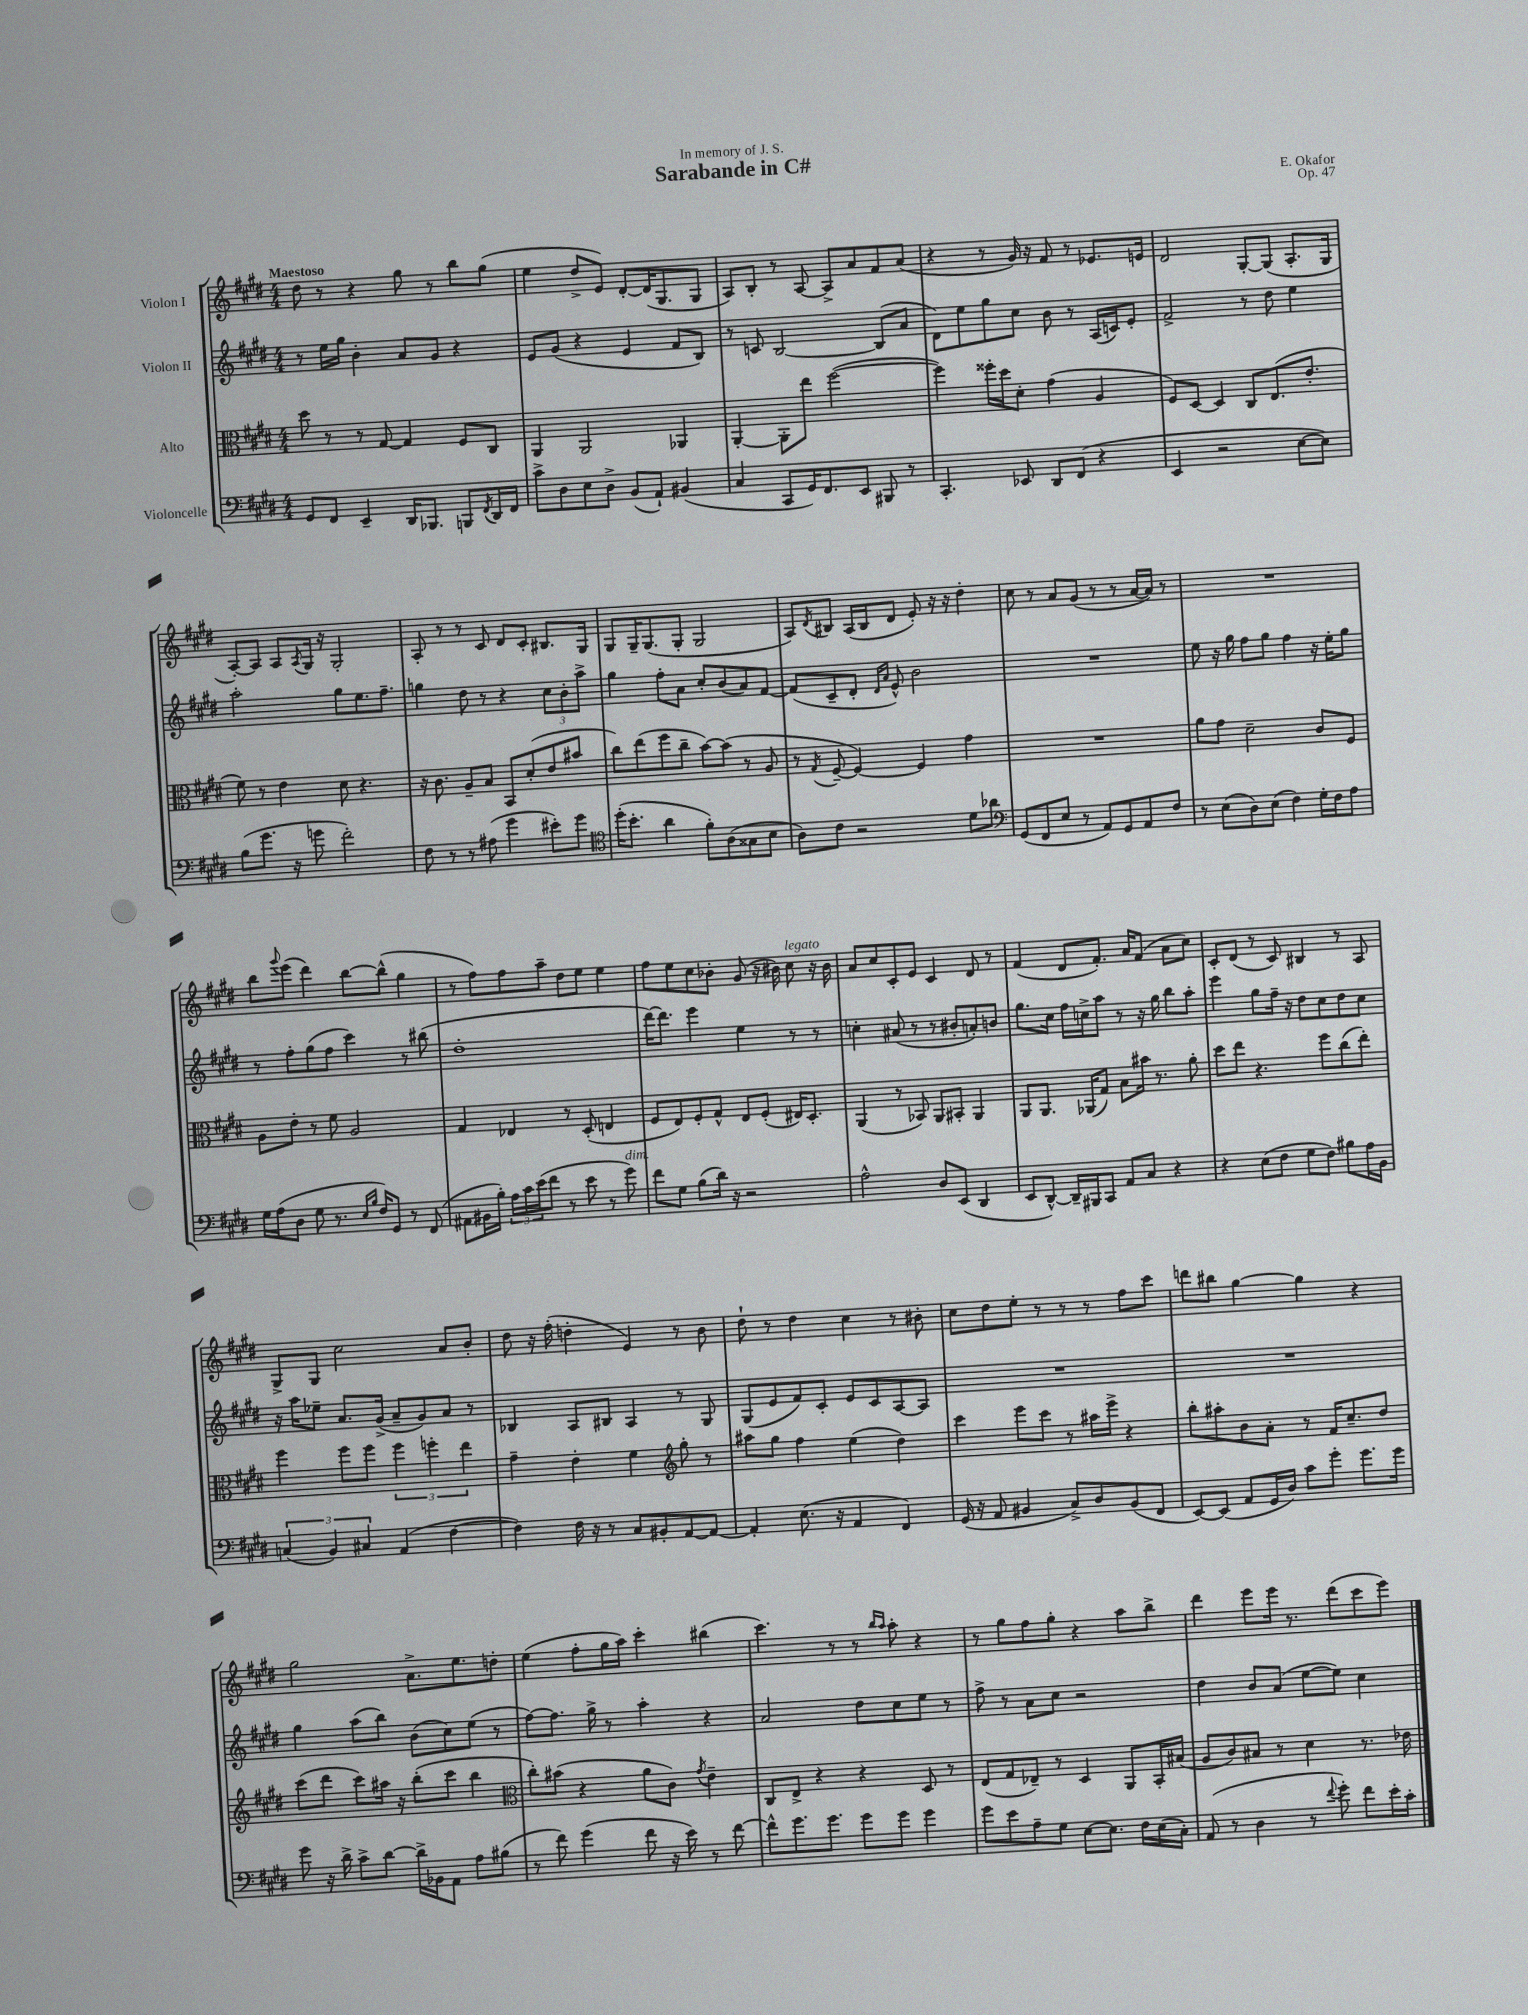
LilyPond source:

\header { title = "Sarabande in C#" composer = "E. Okafor" dedication = "In memory of J. S." opus = "Op. 47" }
<<
\new StaffGroup <<
\new Staff = "s0" \with { instrumentName = "Violon I" } {
    \clef treble \key e \major \numericTimeSignature \time 4/4 \tempo "Maestoso"
    dis''8 r8 r4 gis''8 r8 b''8 gis''8( |
    e''4 dis''8-> e'8) dis'8~-. dis'16( gis8. gis8 |
    a8) b8-. r8 a8~ a8-> a'8 fis'8 a'8( |
    r4 r8 gis'16) r16 fis'8 r8 ees'8. e'16 |
    dis'2 gis8~-. gis8( a8.-. gis16 |
    a8~-.) a8 a8 \acciaccatura { a8 } gis16 r16 gis2-. |
    a8-. r8 r8 cis'8 dis'8 cis'8-. bis8. gis16 |
    gis8 gis16-- gis8.( gis8-. gis2 |
    a8) \acciaccatura { dis'8 } bis8 a16( bis16 dis'8 e'8-.) r16 r16 dis''4-. |
    cis''8 r8 a'8 gis'8( r8 r8 a'16~ a'16) r8 |
    R1 |
    b''8 \appoggiatura { gis'''8 } e'''8( dis'''4) b''8~ b''8-^( gis''4 |
    r8 fis''8) fis''8 a''8-- dis''8 e''8 e''4 |
    fis''8 e''8 cis''8 bes'8-. gis'8( r16 bis'16) cis''8^\markup { \italic "legato" } r16 bis'16 |
    a'8 cis''8 cis'8-. e'8 cis'4 dis'8 r8 |
    fis'4( dis'8 fis'8.-.) a'16 fis'8( a'8 cis''8) |
    cis'8-. dis'8( r8 cis'8) bis4 r8 a8 |
    gis8-> gis8 cis''2 a'8 b'8-. |
    dis''8 r16 fis''16-.( d''4-. e'4) r8 b'8 |
    dis''8-! r8 dis''4 cis''4 r8 bis'8-. |
    cis''8 dis''8 e''8-. r8 r8 r8 fis''8 cis'''8 |
    d'''8 bis''8 gis''4~ gis''4 r4 |
    gis''2 a'8.-> e''8. d''8-. |
    e''4( fis''8-. gis''16 a''16) cis'''4-. bis''4( |
    cis'''4.) r8 r8 \grace { b''16 a''16 } a''8-. r4 |
    r8 gis''8 fis''8 gis''8-. r4 a''8 b''8-> |
    dis'''4 e'''8 e'''16 r8. dis'''8( cis'''8 e'''8) \bar "|." |
}
\new Staff = "s1" \with { instrumentName = "Violon II" } {
    \clef treble \key e \major \numericTimeSignature \time 4/4
    r8 e''16 gis''16 b'4-. a'8 gis'8 r4 |
    e'8 gis'8( r4 e'4 fis'8 b8) |
    r8 c'8 b2~ b8( a'8 |
    dis'8) e''8 gis''8 cis''8 b'8 r8 a16( c'16) e'8-. |
    fis'2-> r8 dis''8 e''4 |
    a''2-. gis''8 e''8. fis''8.-- |
    g''4 dis''8 r8 r4 \tuplet 3/2 { cis''8 b'8-. a''8-> } |
    gis''4 fis''8-. a'8 cis''8-. b'8( a'8) fis'8~ |
    fis'8( cis'8-- dis'8-. \grace { dis'16 a'16 } e'8-^) b'2 |
    R1 |
    e''8 r16 gis''16 fis''8 gis''8 fis''4 r16 e''16-. gis''8 |
    r8 fis''8-. gis''8( fis''8 cis'''4) r8 bis''8( |
    dis''1-. |
    dis'''16~) dis'''8. e'''4 e''4 r8 r8 |
    c''4-. ais'8( r8 r8 bis'8-. a'8-.) b'8 |
    gis''8. cis''16 fis''16 c''16-> a''8 r8 r16 gis''16 b''8 a''8-. |
    e'''4 gis''8 fis''16-- r16 dis''8 cis''8 dis''8 cis''8 |
    r16 a''16 ees''8-- a'8. gis'16->( a'8-- gis'8) a'8 r8 |
    bes4 a8 bis8 a4 r8 gis8 |
    gis8( e'8 fis'8) cis'8-. e'8 cis'8 a8~ a8 |
    R1 |
    R1 |
    gis''4 a''8( b''8) b'8( cis''8) e''8( r8 |
    fis''8~) fis''8. gis''16-> r8 a''4-. r4 |
    a'2 dis''8 cis''8 e''8 r8 |
    fis''8-> r8 a'8 cis''8 r2 |
    dis''4 b'8 a'8( e''8~ e''8) cis''4 \bar "|." |
}
\new Staff = "s2" \with { instrumentName = "Alto" } {
    \clef alto \key e \major \numericTimeSignature \time 4/4
    dis''8 r8 r8 gis8~ gis4 fis8 cis8 |
    a,4 a,2 aes,4 |
    a,4~-. a,8-. e''8 fis''2~( |
    fis''4) fisis''16-. dis''16 dis'8-. gis'4( a4 |
    fis8) dis8~ dis4 cis8 e8.( e'8.-. |
    fis'8) r8 e'4 dis'8 r4. |
    r16 cis'8. a8-- b8 b,8 dis'8-.( e'8 bis'8 |
    cis''8) e''8( fis''8 cis''8-- b'8~) b'8( r8 a8 |
    r8 \acciaccatura { gis8 } fis8~-- fis4~) fis4 gis'4 |
    R1 |
    a'8 gis'8 dis'2-- cis'8 fis8 |
    a8 e'8-. r8 fis'8 a2 |
    gis4 ees4 r8 dis8-.( e4 |
    fis8 e8) fis8-. gis8-^ e8 fis8-.( eis16) dis8.-. |
    a,4( r8 bes,8) a,8 bis,8-. a,4 |
    a,8 a,8. aes,16( gis8) b8 bis'16 r8. a'8-. |
    dis''8 e''8 r4. fis''8 cis''8( e''8-.) |
    fis''4 fis''8 fis''8 \tuplet 3/2 { fis''4 f''4-. e''4 } |
    gis'4-- e'4-. fis'4 \clef treble gis''8-. r8 |
    ais''8 gis''8 fis''4 e''4( dis''4) |
    cis'''4 e'''8 cis'''8 r8 ais''16 e'''16-> r4 |
    b''8-. ais''8-. b'8 a'8-. r8 fis'16 cis''8.-- dis''8 |
    cis'''8( dis'''8 cis'''8) ais''16 r16 b''8-.( cis'''8 b''4 |
    \clef alto cis''8-.) bis'8( r4 a'8 cis'8) \acciaccatura { gis'8 } e'4-- |
    cis8 e8-> r4 r4 dis8 r8 |
    e8( gis8 ees8--) r8 dis4 a,8 b,16-. bis16( |
    a8 cis'8) bis8 r8 dis'4 r8. ees'16 \bar "|." |
}
\new Staff = "s3" \with { instrumentName = "Violoncelle" } {
    \clef bass \key e \major \numericTimeSignature \time 4/4
    gis,8 fis,8 e,4-- dis,16 bes,,8. b,,8 \acciaccatura { fis,8 } dis,16 fis,16 |
    cis'8-> dis8 e8 dis8-> b,8( a,8-!) bis,4( |
    cis4 cis,8 gis,16) fis,8. e,8 bis,,8 r8 |
    cis,4.-. ees,8 dis,8 fis,8( r4 |
    e,4 r2 e8~ e8) |
    b8( gis'8. r16 g'8 fis'2-.) |
    fis8 r8 r8 ais8( gis'4 eis'8-.) gis'8 |
    \clef tenor dis''16-.( b'8.-. a'4 fis'8-.) a8( gisis8 b8 |
    a8) cis'8 r2 dis'8 aes'8 |
    \clef bass gis,8( fis,8 e8 r8 a,8) gis,8 a,8 fis8 |
    r8 e8( dis8) e8( fis4) gis16-. fis16 a8 |
    gis16 a16( dis8 gis8 r8. \grace { e16 b16 } fis16) gis,8 r8 fis,8( |
    ais,8 bis,16 b16-.) \tuplet 3/2 { a16 cis'16 e'16( } fis'8 r8 e'8 r8 gis'8^\markup { \italic "dim." }) |
    fis'8 gis8 b8( dis'16) r16 r2 |
    a2-^ dis8 e,8( dis,4 |
    e,8 dis,8~-^) dis,16-- bis,,16 cis,8 a,8 cis8 r4 |
    r4 e8( fis8 gis8 fis8) bis8 a16 b,16 |
    \tuplet 3/2 { c4( b,4) cis4 } a,4( fis4~ |
    fis4) fis16 r16 r8 cis8 bis,8-. a,8~ a,8~ |
    a,4-. e8.( r16 a,4 fis,4) |
    gis,16( r16 a,8 bis,4 cis8->) dis8 bis,8( fis,8 |
    e,8~) e,8( a,8 gis,16 dis16) cis'8 gis'8-. gis'8. gis'16 |
    gis'8 r16 dis'16-> cis'8-> dis'8~ dis'16-> bes,16 a,8 a8 bis8( |
    r8 fis'8) gis'4( fis'8 r16 e'16) r8 fis'8~ |
    fis'8-^ gis'8. gis'8. gis'8 gis'8 gis'4 |
    gis'8 e'8 a8-- gis8 e8~ e8. fis16 e16( cis16-.) |
    a,8( r8 dis4 r8 \appoggiatura { fis'8 } gis'8-.) fis'8 e'16-. cis'16-. \bar "|." |
}
>>
>>
\layout { \context { \Score \remove "Bar_number_engraver" } }
